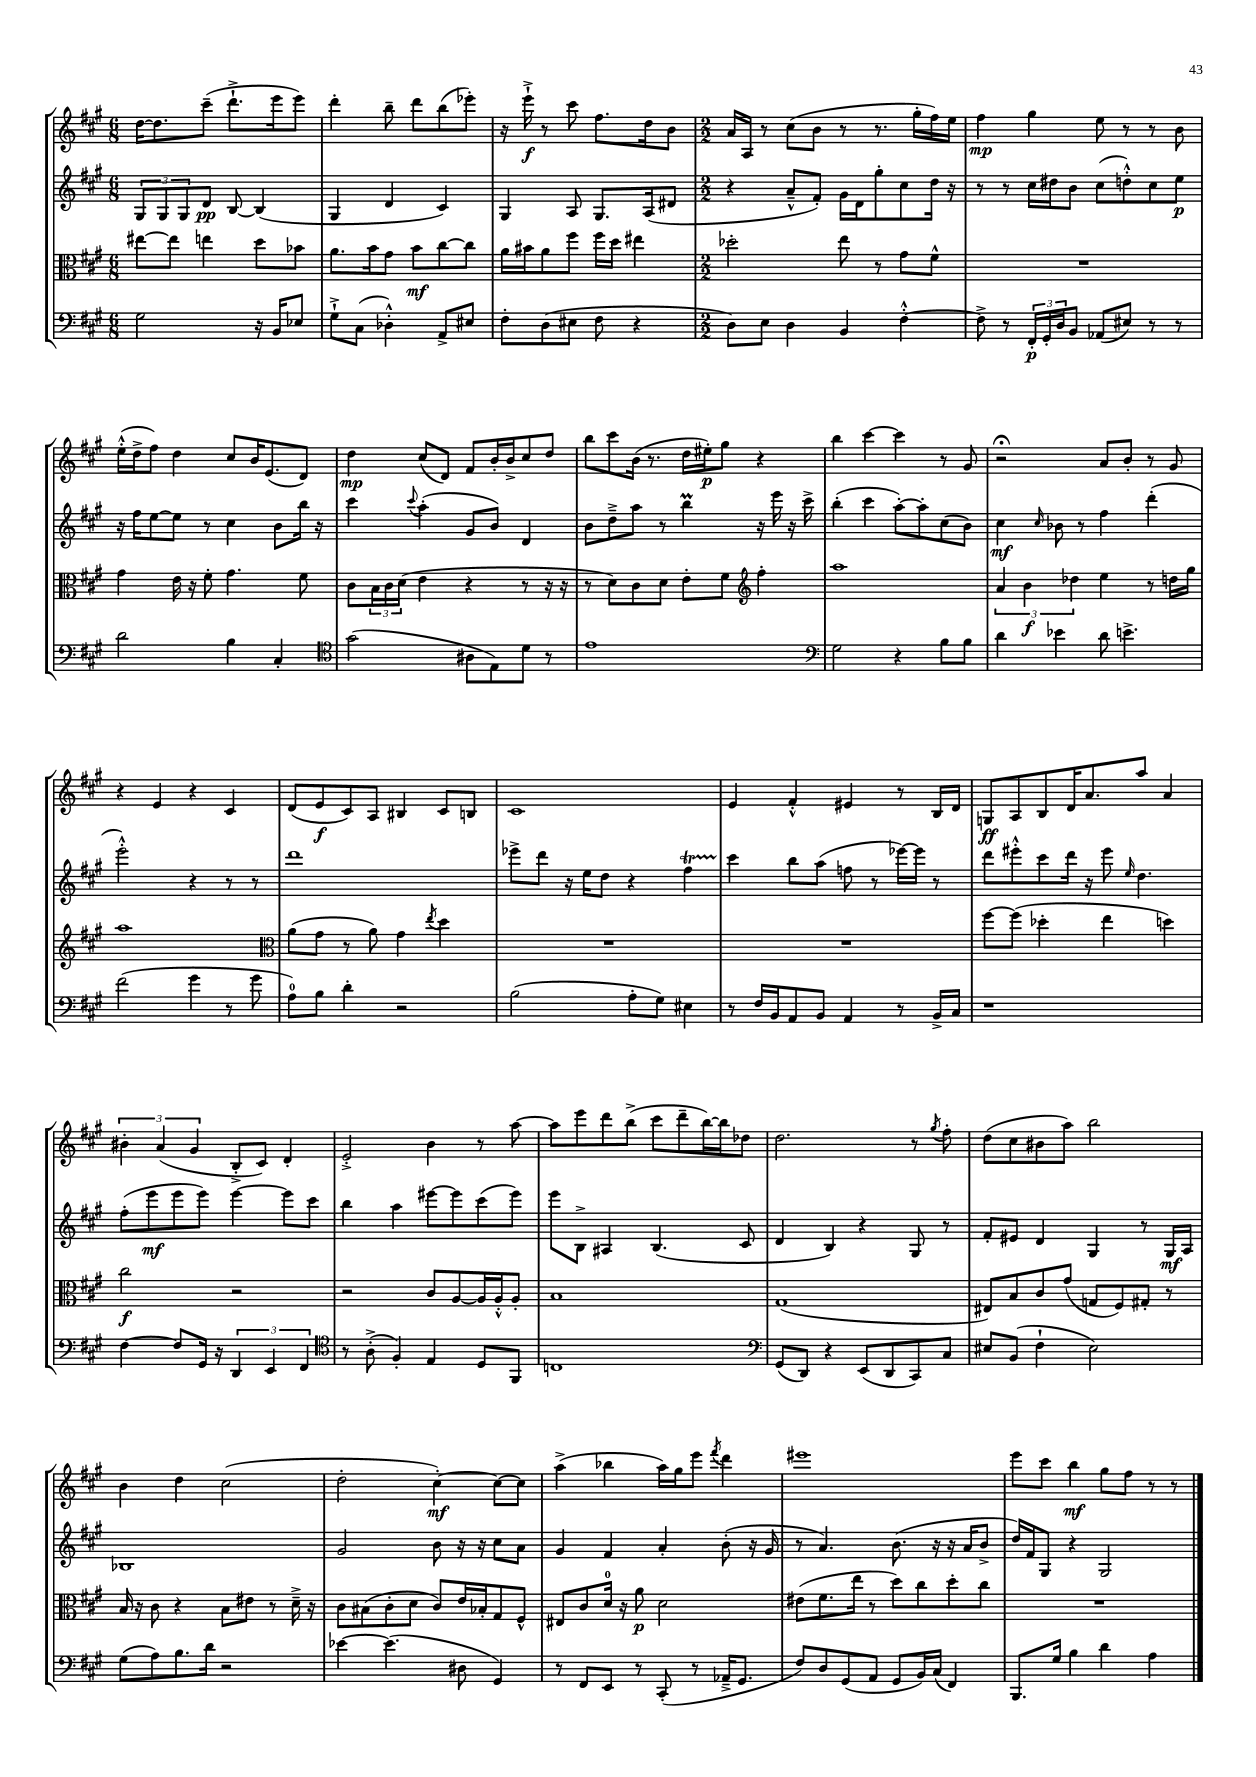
<<
\new StaffGroup <<
\new Staff = "s0" {
    \clef treble \key a \major \numericTimeSignature \time 6/8
    d''16~ d''8. cis'''8--( d'''8.-!-> e'''16 e'''8) |
    d'''4-. b''8-- d'''8 b''8( ees'''8-.) |
    r16 e'''16-!->\f r8 cis'''8 fis''8. d''16 b'8 |
    \numericTimeSignature \time 2/2 a'16 a16 r8 cis''8( b'8 r8 r8. gis''16-. fis''16) e''16 |
    fis''4\mp gis''4 e''8 r8 r8 b'8 |
    e''16-.-^( d''16-> fis''8) d''4 cis''8 b'16 e'8.( d'8) |
    d''4\mp cis''8( d'8) fis'8 b'16-. b'16-> cis''8 d''8 |
    b''8 cis'''8 b'16( r8. d''16 eis''16-.\p) gis''8 r4 |
    b''4 cis'''4~ cis'''4 r8 gis'8 |
    r2\fermata a'8 b'8-. r8 gis'8 |
    r4 e'4 r4 cis'4 |
    d'8( e'8\f cis'8) a8 bis4 cis'8 b8 |
    cis'1 |
    e'4 fis'4-.-^ eis'4 r8 b16 d'16 |
    g8\ff a8 b8 d'16 a'8. a''8 a'4 |
    \tuplet 3/2 { bis'4-. a'4( gis'4 } b8-.-> cis'8) d'4-. |
    e'2-.-> b'4 r8 a''8~ |
    a''8 e'''8 d'''8 b''8->( cis'''8 d'''8-- b''16~) b''16 des''8 |
    d''2. r8 \acciaccatura { gis''8 } fis''8-. |
    d''8( cis''8 bis'8 a''8) b''2 |
    b'4 d''4 cis''2( |
    d''2-. cis''4~-.\mf) cis''8~ cis''8 |
    a''4->( bes''4 a''16) gis''16 e'''8 \acciaccatura { fis'''8 } d'''4 |
    eis'''1 |
    e'''8 cis'''8 b''4\mf gis''8 fis''8 r8 r8 \bar "|." |
}
\new Staff = "s1" {
    \clef treble \key a \major \numericTimeSignature \time 6/8
    \tuplet 3/2 { gis8 gis8 gis8 } d'8\pp b8~ b4( |
    gis4 d'4 cis'4) |
    gis4 a8 gis8. a16( dis'8 |
    \numericTimeSignature \time 2/2 r4 a'8---^ fis'8-.) gis'16 d'16 gis''8-. cis''8 d''16 r16 |
    r8 r8 cis''16 dis''16 b'8 cis''8( d''8-.-^) cis''8 e''8\p |
    r16 fis''16 e''8~ e''8 r8 cis''4 b'8 b''16 r16 |
    cis'''4 \appoggiatura { cis'''8 } a''4-.( gis'8 b'8) d'4 |
    b'8 d''8---> a''8 r8 b''4\prall r16 e'''16 r16 cis'''16-> |
    b''4-.( cis'''4 a''8~-.) a''8-. cis''8( b'8) |
    cis''4\mf \grace { cis''16 } bes'8 r8 fis''4 d'''4-.( |
    e'''2-.-^) r4 r8 r8 |
    d'''1 |
    ees'''8-> d'''8 r16 e''16 d''8 r4 fis''4\startTrillSpan |
    cis'''4\stopTrillSpan b''8 a''8( f''8 r8 ees'''16~) ees'''16 r8 |
    d'''8 eis'''8-.-^ cis'''8 d'''16 r16 eis'''8 \grace { e''16 } d''4. |
    fis''8-.( e'''8\mf e'''8 e'''8) e'''4~ e'''8 cis'''8 |
    b''4 a''4 eis'''8~ eis'''8 cis'''8( eis'''8) |
    e'''8 b8-> ais4 b4.( cis'8 |
    d'4 b4) r4 gis8 r8 |
    fis'8-. eis'8 d'4 gis4 r8 gis16\mf a16 |
    bes1 |
    gis'2 b'8 r16 r16 cis''8 a'8 |
    gis'4 fis'4 a'4-. b'8-.( r16 gis'16 |
    r8 a'4.) b'8.( r16 r16 a'16 b'8-> |
    d''16) fis'16 gis8 r4 gis2 \bar "|." |
}
\new Staff = "s2" {
    \clef alto \key a \major \numericTimeSignature \time 6/8
    eis''8~ eis''8 e''4 d''8 bes'8 |
    a'8. b'16 gis'8 b'8\mf cis''8~ cis''8 |
    a'16 bis'16 a'8 fis''8 fis''16 d''16 eis''4 |
    \numericTimeSignature \time 2/2 des''2-. e''8 r8 gis'8 fis'8-^ |
    R1 |
    gis'4 e'16 r16 fis'8-. gis'4. fis'8 |
    cis'8 \tuplet 3/2 { b16 cis'16 d'16( } e'4 r4 r8 r16 r16 |
    r8 d'8) cis'8 d'8 e'8-. fis'8 \clef treble fis''4-. |
    a''1 |
    \tuplet 3/2 { a'4 b'4\f des''4 } e''4 r8 d''16 gis''16 |
    a''1 |
    \clef alto a'8( gis'8 r8 a'8) gis'4 \acciaccatura { e''8 } d''4 |
    R1 |
    R1 |
    fis''8~ fis''8( des''4-. e''4 d''4) |
    cis''2\f r2 |
    r2 cis'8 a8~ a16 a16-.-^ a8-. |
    b1 |
    gis1( |
    eis8) b8 cis'8 gis'8( g8 fis8) gis8-. r8 |
    b16 r16 cis'8 r4 b8 eis'8 r8 d'16---> r16 |
    cis'8 bis8( cis'8-. d'8 cis'8) e'16 bes16-. gis8 fis8-^ |
    eis8 cis'8 d'16-0 r16 a'8\p d'2 |
    eis'8( fis'8. e''16 r8 d''8) cis''8 d''8-. cis''8 |
    R1 \bar "|." |
}
\new Staff = "s3" {
    \clef bass \key a \major \numericTimeSignature \time 6/8
    gis2 r16 b,16 ees8 |
    gis8-!-> cis8( des4-.-^) a,8-> eis8 |
    fis8-. d8( eis8 fis8 r4 |
    \numericTimeSignature \time 2/2 d8) e8 d4 b,4 fis4~-.-^ |
    fis8-> r8 \tuplet 3/2 { fis,16-.\p gis,16-. d16 } b,8 aes,8( eis8) r8 r8 |
    d'2 b4 cis4-. |
    \clef tenor gis'2( ais8 e8) d'8 r8 |
    e'1 |
    \clef bass gis2 r4 b8 b8 |
    d'4 ees'4 d'8 e'4.-> |
    fis'2( gis'4 r8 gis'8 |
    a8-0) b8 d'4-. r2 |
    b2( a8-. gis8) eis4 |
    r8 fis16 b,16 a,8 b,8 a,4 r8 b,16-> cis16 |
    r1 |
    fis4~ fis8 gis,16 r16 \tuplet 3/2 { d,4 e,4 fis,4 } |
    \clef tenor r8 a8-.->( fis4-.) e4 d8 fis,8 |
    c1 |
    \clef bass gis,8( d,8) r4 e,8( d,8 cis,8) cis8 |
    eis8 b,8( fis4-! eis2) |
    gis8( a8) b8. d'16 r2 |
    ees'4~ ees'4.( dis8 gis,4) |
    r8 fis,8 e,8 r8 cis,8-.( r8 aes,16---> gis,8. |
    fis8) d8 gis,8( a,8 gis,8 b,16) cis16( fis,4) |
    b,,8. gis16 b4 d'4 a4 \bar "|." |
}
>>
>>
\layout { \context { \Score \remove "Bar_number_engraver" } }
